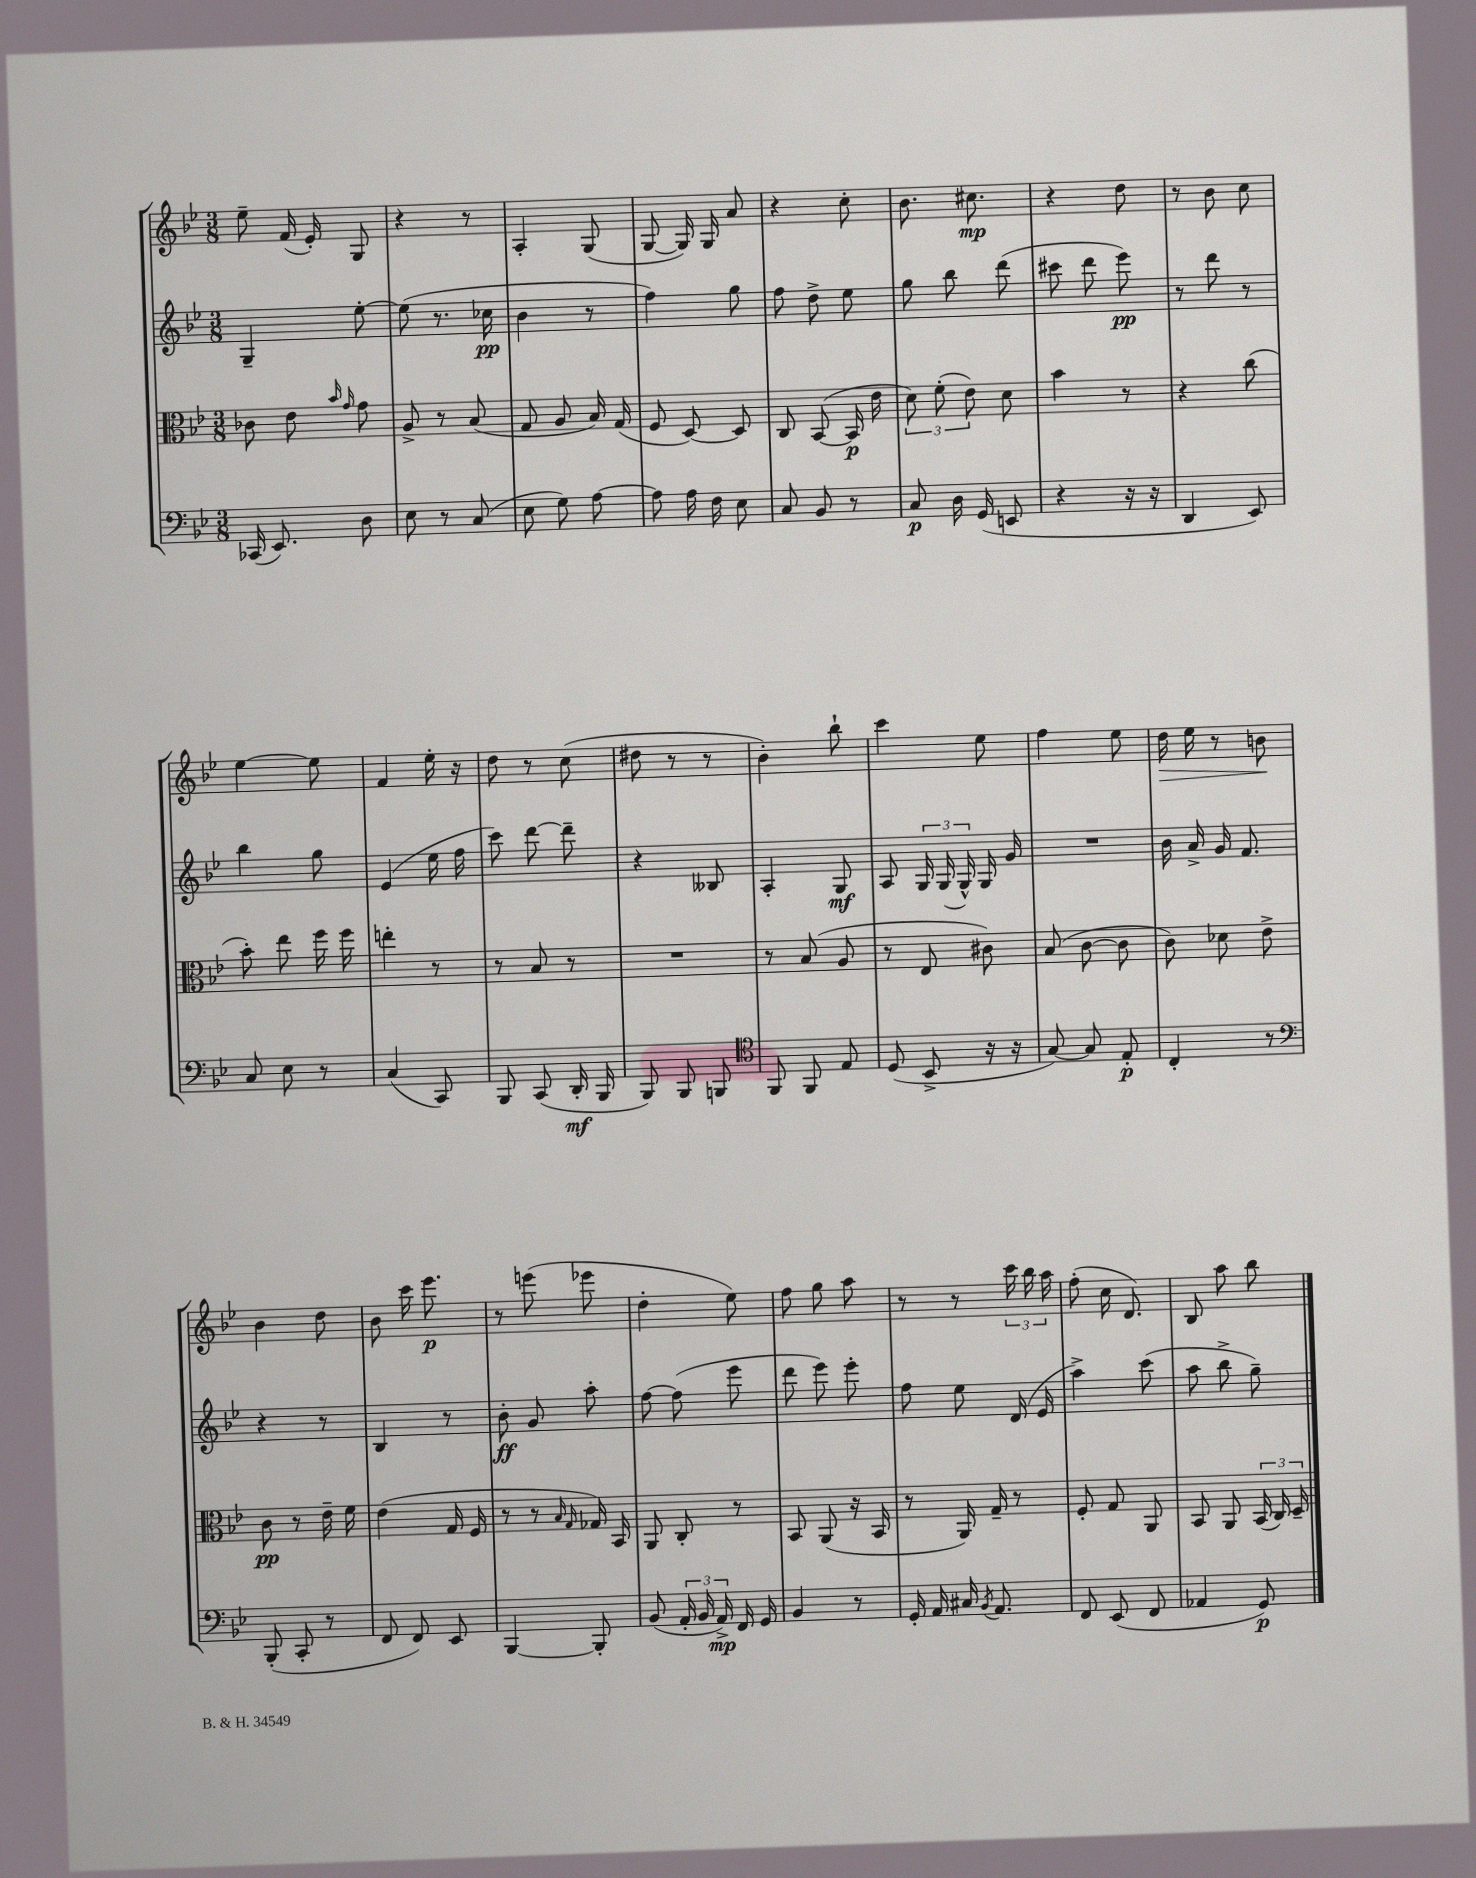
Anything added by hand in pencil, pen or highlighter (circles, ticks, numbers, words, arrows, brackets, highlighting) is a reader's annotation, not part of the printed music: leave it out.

**kern	**dynam	**kern	**dynam	**kern	**dynam	**kern	**dynam
*part4	*part4	*part3	*part3	*part2	*part2	*part1	*part1
*staff4	*staff4	*staff3	*staff3	*staff2	*staff2	*staff1	*staff1
*clefF4	*	*clefC3	*	*clefG2	*	*clefG2	*
*k[b-e-]	*	*k[b-e-]	*	*k[b-e-]	*	*k[b-e-]	*
*M3/8	*	*M3/8	*	*M3/8	*	*M3/8	*
=79	=79	=79	=79	=79	=79	=79	=79
(16CC-X/	.	8c-X\	.	4G~/	.	8ee-~\	.
8.EE-/)	.	.	.	.	.	.	.
.	.	8e-\	.	.	.	(16f/	.
.	.	.	.	.	.	16e-'/)	.
.	.	16qqb-/	.	.	.	.	.
.	.	16qqg/	.	.	.	.	.
8D\	.	8g\	.	[8ee-'\	.	8G/	.
=80	=80	=80	=80	=80	=80	=80	=80
8E-\	.	8A^/	.	(8ee-\]	.	4r	.
8r	.	8r	.	8.r	.	.	.
(8C/	.	(8B-/	.	.	.	8r	.
.	.	.	.	16cc-X\	pp	.	.
=81	=81	=81	=81	=81	=81	=81	=81
8E-\	.	8G/	.	4b-\	.	4A'/	.
8G\)	.	8A/	.	.	.	.	.
[8A\	.	16B-/)	.	8r	.	(8G/	.
.	.	(16G/	.	.	.	.	.
=82	=82	=82	=82	=82	=82	=82	=82
8A\]	.	8F/	.	4ff\)	.	[8G/	.
16A\	.	[8D/)	.	.	.	16G/])	.
16F\	.	.	.	.	.	16G/	.
8E-\	.	8D/]	.	8gg\	.	8a/	.
=83	=83	=83	=83	=83	=83	=83	=83
8C/	.	8C/	.	8ff\	.	4r	.
8BB-/	.	([8BB-/	.	8dd^\	.	.	.
8r	.	16BB-/]	p	8ee-\	.	8cc'\	.
.	.	16e-\	.	.	.	.	.
=84	=84	=84	=84	=84	=84	=84	=84
8C/	p	12d\)	.	8gg\	.	8.b-\	.
.	.	(12f'\	.	.	.	.	.
16D\	.	.	.	8bb-\	.	.	.
.	.	12e-\)	.	.	.	.	.
(16GG/	.	.	.	.	.	8.cc#X\	mp
8EEn/	.	8d\	.	(8ddd\	.	.	.
=85	=85	=85	=85	=85	=85	=85	=85
4r	.	4b-\	.	8ccc#X\	.	4r	.
.	.	.	.	8ddd\	.	.	.
16r	.	8r	.	8eee-\)	pp	8dd\	.
16r	.	.	.	.	.	.	.
=86	=86	=86	=86	=86	=86	=86	=86
4DD/	.	4r	.	8r	.	8r	.
.	.	.	.	8ddd\	.	8b-\	.
8EE-/)	.	(8cc\	.	8r	.	8cc\	.
!!LO:LB:g=z
=87	=87	=87	=87	=87	=87	=87	=87
8C/	.	8b-'\)	.	4bb-\	.	[4ee-\	.
8E-\	.	8ee-\	.	.	.	.	.
8r	.	16ff\	.	8gg\	.	8ee-\]	.
.	.	16ff\	.	.	.	.	.
=88	=88	=88	=88	=88	=88	=88	=88
(4C/	.	4een'\	.	(4e-/	.	4f/	.
8CC/)	.	8r	.	16ee-\	.	16ee-'\	.
.	.	.	.	16ff\	.	16r	.
=89	=89	=89	=89	=89	=89	=89	=89
8BBB-/	.	8r	.	8ccc\)	.	8dd\	.
(8CC/	.	8B-/	.	[8ddd\	.	8r	.
16DD'/	mf	8r	.	8ddd~\]	.	(8cc\	.
16BBB-/	.	.	.	.	.	.	.
=90	=90	=90	=90	=90	=90	=90	=90
8BBB-/)	.	4.r	.	4r	.	8dd#X\	.
8BBB-/	.	.	.	.	.	8r	.
8BBBn/	.	.	.	8B--X/	.	8r	.
=91	=91	=91	=91	=91	=91	=91	=91
*clefC4	*	*	*	*	*	*	*
8FF/	.	8r	.	4A'/	.	4b-'\)	.
8FF/	.	(8B-/	.	.	.	.	.
8E-/	.	8A/	.	8G/	mf	8bb-`\	.
=92	=92	=92	=92	=92	=92	=92	=92
(8D/	.	8r	.	8A/	.	4ccc\	.
8BB-^/	.	8E-/	.	24G/	.	.	.
.	.	.	.	(24G/	.	.	.
.	.	.	.	24G^^/)	.	.	.
16r	.	8c#X\)	.	16G/	.	8ee-\	.
16r	.	.	.	16g/	.	.	.
=93	=93	=93	=93	=93	=93	=93	=93
[8G/)	.	(8B-/	.	4.r	.	4ff\	.
8G/]	.	[8c\	.	.	.	.	.
8E-'/	p	8c\]	.	.	.	8ee-\	.
=94	=94	=94	=94	=94	=94	=94	=94
!	!	!	!	!	!	!	!LO:HP:b
4C'/	.	8c\)	.	16b-\	.	16dd\	>
.	.	.	.	16a^/	.	16ee-\	.
.	.	8d-X\	.	16g/	.	8r	.
.	.	.	.	8.f/	.	.	.
8r	.	8e-^\	.	.	.	8bn\	.
.	.	.	.	.	.	.	]
!!LO:LB:g=z
=95	=95	=95	=95	=95	=95	=95	=95
*clefF4	*	*	*	*	*	*	*
(8BBB-'/	.	8c\	pp	4r	.	4b-\	.
8CC'/	.	8r	.	.	.	.	.
8r	.	16e-~\	.	8r	.	8dd\	.
.	.	16f\	.	.	.	.	.
=96	=96	=96	=96	=96	=96	=96	=96
8FF/	.	(4e-\	.	4B-/	.	8b-\	.
8FF/)	.	.	.	.	.	16ccc\	.
.	.	.	.	.	.	8.eee-\	p
8EE-/	.	16G/	.	8r	.	.	.
.	.	16F/	.	.	.	.	.
=97	=97	=97	=97	=97	=97	=97	=97
[4BBB-/	.	8r	.	8b-'\	ff	8r	.
.	.	8r	.	8g/	.	(8eeen\	.
.	.	16qqB-/	.	.	.	.	.
.	.	16qqG/	.	.	.	.	.
8BBB-'/]	.	16G-X/)	.	8aa'\	.	8eee-X\	.
.	.	16BB-/	.	.	.	.	.
=98	=98	=98	=98	=98	=98	=98	=98
(8BB-/	.	8AA/	.	[8ff\	.	4dd'\	.
24AA'/	.	8C'/	.	(8ff\]	.	.	.
24BB-/	.	.	.	.	.	.	.
24AA^/)	mp	.	.	.	.	.	.
16FF/	.	8r	.	8eee-\	.	8ee-\)	.
16GG/	.	.	.	.	.	.	.
=99	=99	=99	=99	=99	=99	=99	=99
4BB-/	.	8BB-/	.	8ddd\	.	8ff\	.
.	.	(8AA/	.	8eee-\)	.	8gg\	.
8r	.	16r	.	8eee-'\	.	8aa\	.
.	.	16BB-/	.	.	.	.	.
=100	=100	=100	=100	=100	=100	=100	=100
16GG'/	.	8r	.	8ff\	.	8r	.
16AA/	.	.	.	.	.	.	.
16C#X/	.	16AA/)	.	8ee-\	.	8r	.
8qBB-/	.	.	.	.	.	.	.
8.AA/	.	16G~/	.	.	.	.	.
.	.	8r	.	(16d/	.	24ccc\	.
.	.	.	.	.	.	24bb-\	.
.	.	.	.	16e-/	.	.	.
.	.	.	.	.	.	24aa\	.
=101	=101	=101	=101	=101	=101	=101	=101
8FF/	.	8F'/	.	4aa^\)	.	(8ff'\	.
(8EE-/	.	8G/	.	.	.	16cc\	.
.	.	.	.	.	.	8.d/)	.
8FF/	.	8AA/	.	(8ccc\	.	.	.
=102	=102	=102	=102	=102	=102	=102	=102
4AA-X/	.	8BB-/	.	8aa\	.	8B-/	.
.	.	8AA/	.	8bb-^\	.	8aa\	.
8GG/)	p	(24BB-/	.	8gg~\)	.	8bb-\	.
.	.	24C/)	.	.	.	.	.
.	.	24D~/	.	.	.	.	.
==	==	==	==	==	==	==	==
*-	*-	*-	*-	*-	*-	*-	*-
